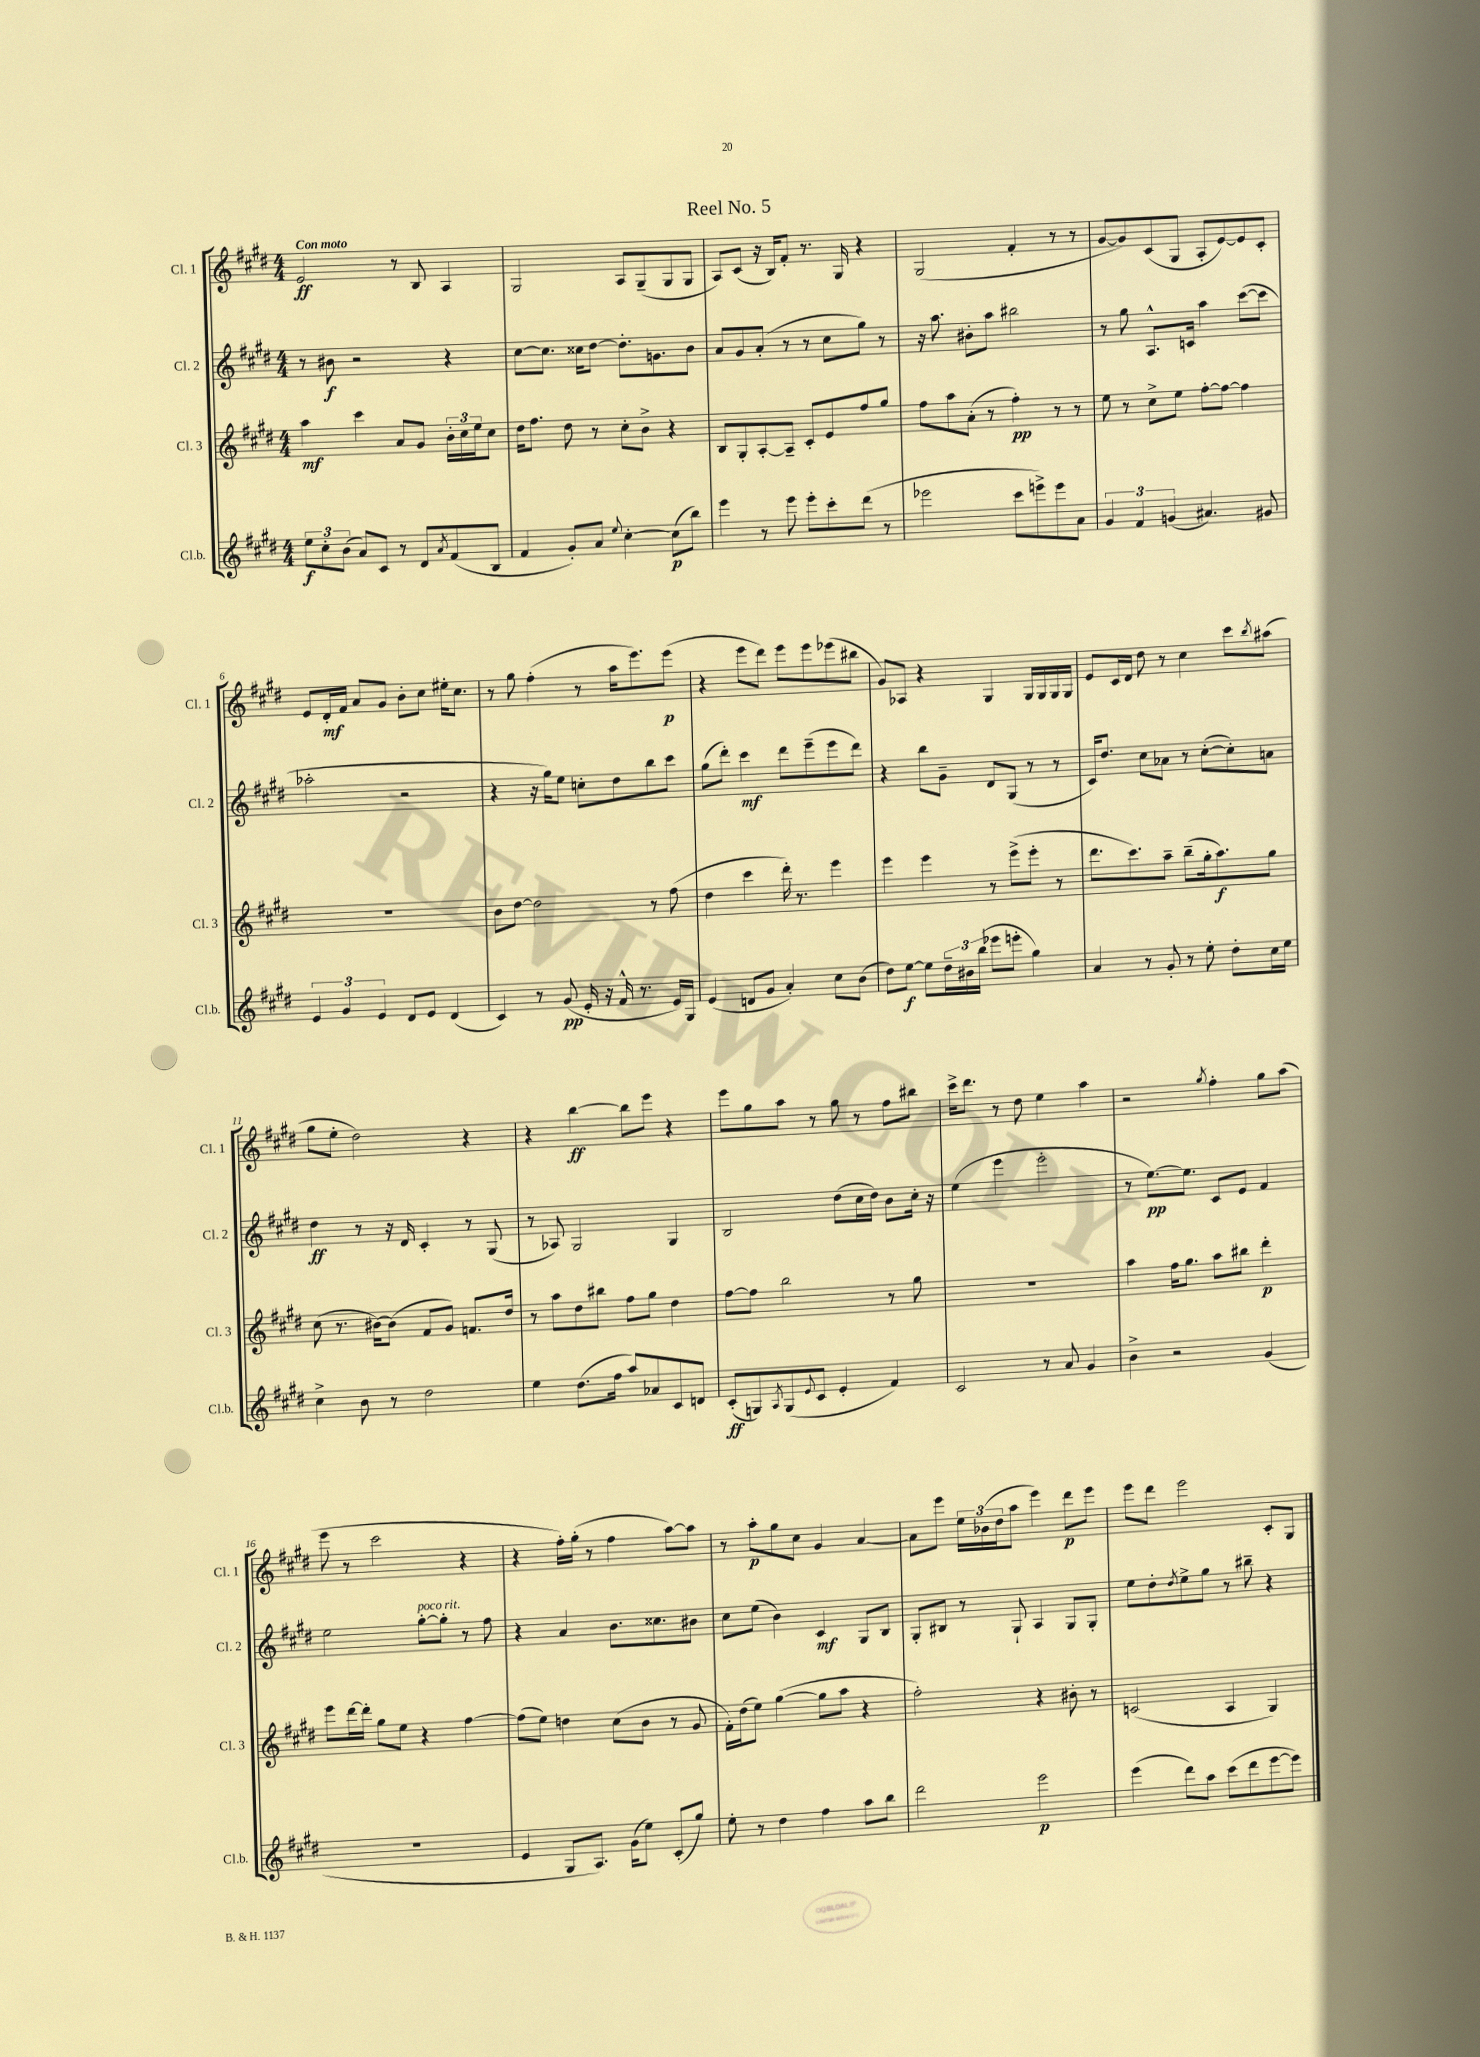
\header { title = "Reel No. 5" }
<<
\new StaffGroup <<
\new Staff = "s0" \with { instrumentName = "Cl. 1" shortInstrumentName = "Cl. 1" } {
    \clef treble \key e \major \numericTimeSignature \time 4/4 \tempo "Con moto"
    e'2\ff r8 b8 a4 |
    gis2 a8 gis8--( gis8 gis8 |
    a8) cis'8( r16 b16) fis'8-. r8. gis16 r4 |
    gis2( fis'4-. r8 r8 |
    gis'8~ gis'8) cis'8( gis8 a8-. e'8~) e'8 cis'8-. |
    e'8 dis'16-.\mf fis'16 a'8 gis'8 b'8-. cis''8 eis''16-. cis''8. |
    r8 gis''8 fis''4-.( r8 a''16 e'''8.) e'''8\p( |
    r4 e'''8 dis'''8) e'''8 e'''8 ees'''8( bis''8 |
    gis'8) aes8 r4 gis4 gis16 gis16 gis16 gis16 |
    e'8 cis'16 dis'16 dis''8 r8 cis''4 cis'''8 \acciaccatura { b''8 } ais''8( |
    gis''8 e''8-. dis''2) r4 |
    r4 b''4~\ff b''8 e'''8 r4 |
    e'''8 gis''8 a''8 r8 gis''8 r8 fis''8 bis''8 |
    cis'''16-> dis'''8. r8 dis''8 e''4 a''4 |
    r2 \acciaccatura { gis''8 } fis''4-. gis''8 a''8( |
    e'''8 r8 cis'''2 r4 |
    r4 fis''16-.) gis''16-.( r8 fis''4 a''8~) a''8 |
    r8 a''8-.\p gis''8 cis''8 gis'4 a'4~ |
    a'8 e'''8 \tuplet 3/2 { e''16 bes'16( dis''16 } a''8 e'''4) dis'''8\p e'''8 |
    e'''8 dis'''8 e'''2 cis'8-. gis8 \bar "|." |
}
\new Staff = "s1" \with { instrumentName = "Cl. 2" shortInstrumentName = "Cl. 2" } {
    \clef treble \key e \major \numericTimeSignature \time 4/4
    r8 bis'8\f r2 r4 |
    cis''8~ cis''8. cisis''16 dis''8~ dis''8.-. g'8. b'8 |
    a'8 gis'8 a'8-.( r8 r8 cis''8 gis''8) r8 |
    r16 a''8. bis'8-. a''8 bis''2 |
    r8 gis''8 a8.-^ c'16 a''4 cis'''8~( cis'''8 |
    aes''2-. r2 |
    r4 r16 gis''16) e''8 c''8-. dis''8 b''8 cis'''8 |
    gis''8( dis'''8-.) cis'''4\mf dis'''8 e'''8--( e'''8 dis'''8) |
    r4 b''8 gis'8-- dis'8 gis8( r8 r8 |
    cis'16) dis''8. cis''8 aes'8 r8 cis''8~-.( cis''8-.) a'8 |
    dis''4\ff r8 r16 dis'16 cis'4-. r8 gis8( |
    r8 aes8) gis2 gis4 |
    b2 dis''8( cis''16 dis''16) b'8 cis''16-. r16 |
    e''4( e'''4 e'''2-. |
    r8 e''8.~\pp) e''8. cis'8 e'8 fis'4 |
    e''2 gis''8~-.^\markup { \italic "poco rit." } gis''8-. r8 fis''8 |
    r4 a'4 b'8. cisis''8. bis'8 |
    cis''8 e''8( b'4) cis'4\mf gis8 b8 |
    gis8-. bis8 r8 gis8-! a4 gis8 gis8-. |
    e''8 dis''8-. \acciaccatura { dis''8 } e''8-> gis''8 r8 bis''8-- r4 \bar "|." |
}
\new Staff = "s2" \with { instrumentName = "Cl. 3" shortInstrumentName = "Cl. 3" } {
    \clef treble \key e \major \numericTimeSignature \time 4/4
    a''4\mf cis'''4 a'8 gis'8 \tuplet 3/2 { b'16-. cis''16 e''16 } cis''8 |
    dis''16 fis''8. dis''8 r8 cis''8-. b'8-> r4 |
    b8 gis8-. a8~-. a8-- cis'8-. e'8 fis''8 gis''8 |
    fis''8 a''8 a'8-.( r8 fis''4-.\pp) r8 r8 |
    e''8 r8 cis''8-> e''8 fis''8~-. fis''8~ fis''4 |
    R1 |
    b'8 dis''8~ dis''2 r8 fis''8( |
    dis''4 cis'''4 dis'''16-.) r8. e'''4 |
    e'''4 e'''4 r8 e'''8->( e'''8-. r8 |
    dis'''8. cis'''8.) a''8-- b''8--( gis''16-. a''8.\f) gis''8 |
    cis''8( r8. bis'16~) bis'8( fis'8 gis'8) f'8. dis''16 |
    r8 a''8 dis''8 bis''8 fis''8 gis''8 dis''4 |
    fis''8~ fis''8 b''2 r8 gis''8 |
    R1 |
    a''4 fis''16 gis''8. a''8 bis''8 dis'''4-.\p |
    e'''8 dis'''16~ dis'''16-. gis''8 e''8 r4 fis''4~ |
    fis''8( e''8) d''4 cis''8( b'8 r8 gis'8 |
    fis'16-.) dis''16( e''8) gis''4~( gis''8 a''8 r4 |
    fis''2-.) r4 bis'8-. r8 |
    c'2( a4 gis4) \bar "|." |
}
\new Staff = "s3" \with { instrumentName = "Cl.b." shortInstrumentName = "Cl.b." } {
    \clef treble \key e \major \numericTimeSignature \time 4/4
    \tuplet 3/2 { e''8\f cis''8-. b'8( } a'8) cis'8 r8 dis'8 \acciaccatura { a'8 } fis'8( b8 |
    fis'4 gis'8-.) a'8 \appoggiatura { e''8 } cis''4~-. cis''8\p( b''8) |
    e'''4 r8 e'''8 e'''8-. cis'''8-. dis'''8( r8 |
    ees'''2 cis'''8 e'''8->) e'''8 a'8 |
    \tuplet 3/2 { gis'4 fis'4 g'4( } ais'4.) gis'8 |
    \tuplet 3/2 { e'4 gis'4 e'4 } dis'8 e'8 dis'4( |
    cis'4) r8 gis'8\pp( e'16-. r16 fis'16-^ r8. e'16) gis16 |
    e'4( d'8 gis'8 a'4-.) cis''8 b'8( |
    dis''8) e''8~\f e''8 \tuplet 3/2 { dis''16-- bis'16 b''16( } ees'''8 e'''8-. gis''4) |
    a'4 r8 gis'8-. r8 e''8-. dis''8-. cis''16 e''16 |
    cis''4-> b'8 r8 dis''2 |
    e''4 dis''8.( fis''16 a''8) aes'8 cis'8 d'8 |
    cis'8-.\ff( g8) \acciaccatura { a8 } g8( \appoggiatura { e'8 } cis'8 e'4-. fis'4) |
    cis'2 r8 a'8 gis'4 |
    b'4-> r2 gis'4( |
    R1 |
    e'4 gis8 a8.) gis'16( e''8) cis'8-.( gis''8) |
    e''8-. r8 dis''4 fis''4 a''8 b''8 |
    dis'''2 e'''2\p |
    e'''4( dis'''8) a''8 cis'''8( dis'''8 e'''8~ e'''8) \bar "|." |
}
>>
>>
